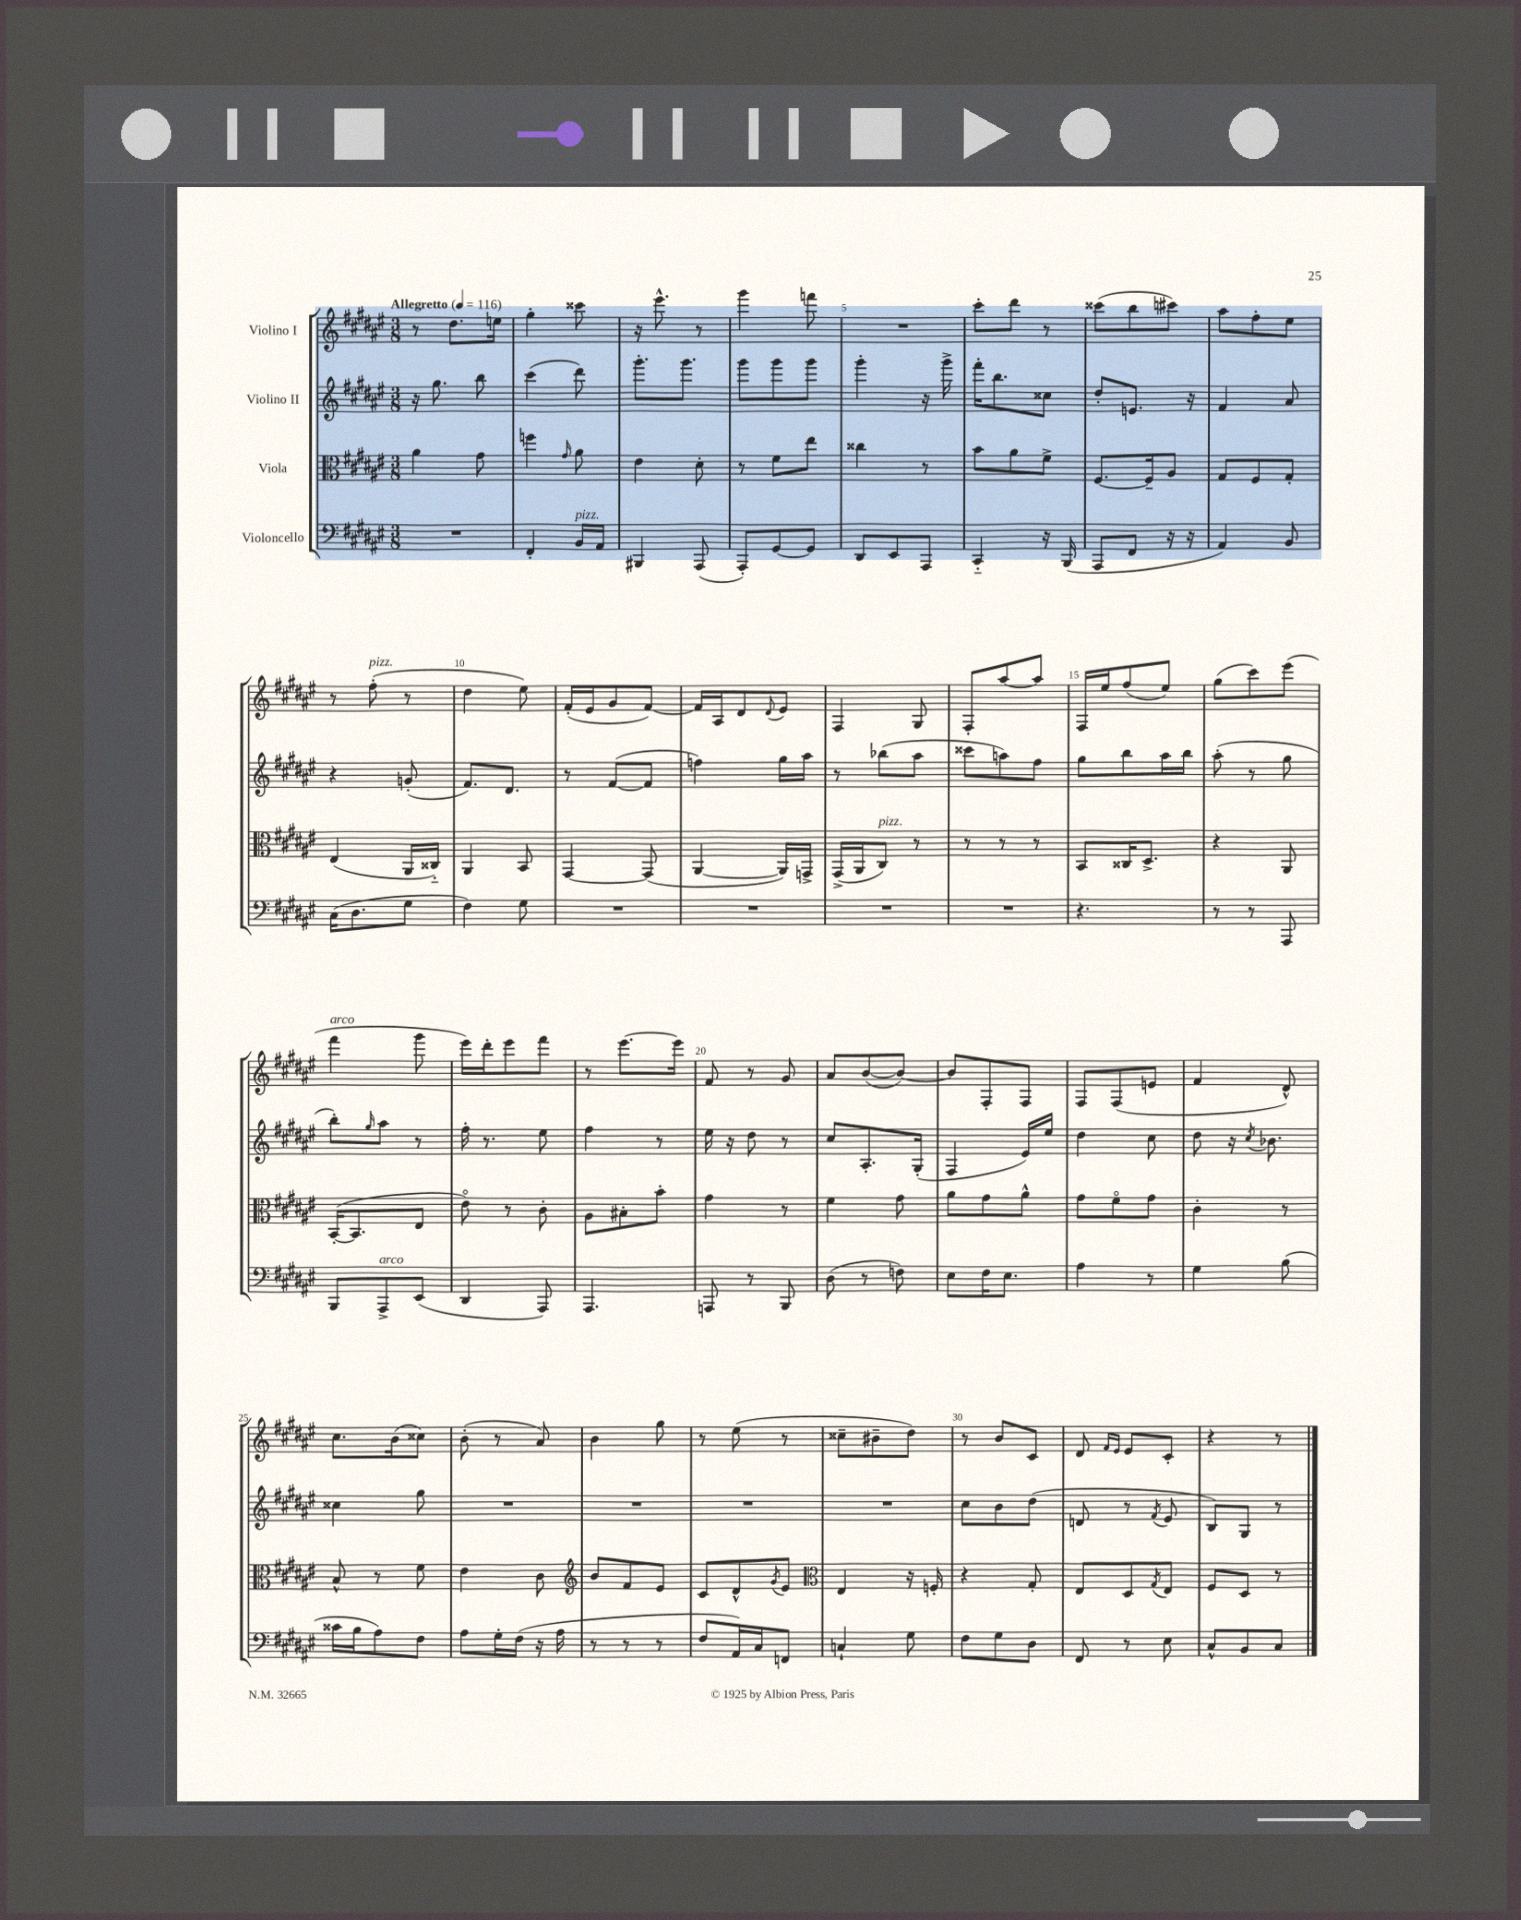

**kern	**kern	**kern	**kern
*staff4	*staff3	*staff2	*staff1
*clefF4	*clefC3	*clefG2	*clefG2
*k[f#c#g#d#a#e#]	*k[f#c#g#d#a#e#]	*k[f#c#g#d#a#e#]	*k[f#c#g#d#a#e#]
*M3/8	*M3/8	*M3/8	*M3/8
*MM116	*MM116	*MM116	*MM116
4.r	4a#\	16r	8r
.	.	8.gg#\	.
.	.	.	8.dd#\L
.	8g#\	8bb\	.
.	.	.	16ee\Jk
=	=	=	=
4FF#'/	4ff\	(4ccc#\	4gg#'\
.	16qqg#/	.	.
16BB/LL	8a#\	8ddd#\)	8ccc##\
16AA#/JJ	.	.	.
=	=	=	=
4BBB#/	4e#\	8.ggg#'\L	16r
.	.	.	8.eee#^^\
.	.	8.ggg#\J	.
(8AAA#/	8d#'\	.	8r
=	=	=	=
8AAA#'/L)	8r	8ggg#\L	4ggg#\
[8GG#/	8f#\L	8ggg#\	.
8GG#/]J	8ee#\J	8ggg#\J	8fff\
=	=	=	=
8DD#/L	4cc##\	4ggg#'\	4.r
8EE#/	.	.	.
8AAA#/J	8r	16r	.
.	.	16ggg#^\	.
=	=	=	=
4CC#'~/	8b\L	16fff#'\LK	8ccc#'\L
.	.	8.bb\	.
.	8a#\	.	8ddd#\J
16r	8f#^\J	8cc##\J	8r
(16BBB/	.	.	.
=	=	=	=
8AAA#/L	[8.F#/L	8dd#'/L	(8ccc##\L
8FF#/J	.	8.e/J	8bb\
.	16F#~/]k	.	.
16r	8A#/J	.	8ccc#\J)
16r	.	16r	.
=	=	=	=
4AA#/)	8G#/L	4f#/	8aa#\L
.	8F#/	.	8ff#'\
8BB/	8G#'/J	8a#/	8ee#\J
=	=	=	=
(16C#\LK	(4E#/	4r	8r
8.D#\	.	.	.
.	.	.	(8ff#'\
8G#\J	16AA#/LL	(8g'/	8r
.	16C##'~/JJ)	.	.
=	=	=	=
4F#\)	4AA#/	8.f#/L)	4dd#\
.	.	8.d#/J	.
8G#\	8BB/	.	8ee#\)
=	=	=	=
4.r	[4GG#/	8r	(16f#'/LL
.	.	.	16e#/J
.	.	([8f#/L	8g#/
.	(8GG#/]	8f#/]J	[8f#/J)
=	=	=	=
4.r	[4AA#/	4ff\)	16f#/]LL
.	.	.	16A#/J
.	.	.	8d#/
.	.	.	8qqd#/
.	16AA#/]LL)	16gg#\LL	8e#/J
.	16GG^/JJ	16aa#\JJ	.
=	=	=	=
4.r	(16GG#^/LL	8r	4F#/
.	16AA#/J	.	.
.	8C#/J)	(8bb-\L	.
.	8r	8aa#\J	8G#/
=	=	=	=
4.r	8r	8ccc##\L	8F#'/L
.	8r	8aa\)	[8aa#/
.	8r	8ff#\J	8aa#/]J
=	=	=	=
4.r	8BB/L	8gg#\L	16F#/LL
.	.	.	16ee#/J
.	16C##/K	8bb\	(8ff#/
.	8.D#^/J	.	.
.	.	16aa#\L	8ee#/J)
.	.	16bb\JJ	.
=	=	=	=
8r	4r	(8aa#'\	(8gg#\L
8r	.	8r	8ccc#\)
8AAA#/	8AA#/	8gg#\	(8eee#\J
=	=	=	=
8BBB/L	([16BB'/LK	8bb'\L)	4fff#\
.	8.BB/]	.	.
.	.	16qqgg#/	.
8AAA#^/	.	8aa#\J	.
(8EE#/J	8E#/J	8r	8ggg#\
=	=	=	=
4DD#/	8e#o\)	16ff#'\	16eee#\LL)
.	.	8.r	16ddd#'\J
.	8r	.	8eee#\
8AAA#/)	8c#'\	8ee#\	8fff#\J
=	=	=	=
4.AAA#/	8A#\L	4ff#\	8r
.	8B#'\	.	[8.eee#\L
.	8b'\J	8r	.
.	.	.	16eee#\]Jk
=	=	=	=
8AAA/	4g#\	16ee#\	8f#/
.	.	16r	.
8r	.	8dd#\	8r
8BBB/	8r	8r	8g#/
=	=	=	=
(8D#\	4f#\	8cc#/L	8a#/L
8r	.	8.A#'/	([8b/
8F\)	8g#\	.	8b/_J)
.	.	(16G#'/Jk	.
=	=	=	=
8E#\L	8a#\L	4F#/	8b/]L
16F#\K	8g#\	.	8F#'/
8.E#\J	.	.	.
.	8a#^^\J	16e#/LL)	8F#/J
.	.	16ee#/JJ	.
=	=	=	=
4A#\	8g#\L	4dd#\	8F#/L
.	8f#o\	.	(8F#/
8r	8g#\J	8cc#\	8e/J
=	=	=	=
4G#\	4c#'\	8dd#\	4f#/
.	.	16r	.
.	.	8qcc#/	.
.	.	8.b-\	.
(8B\	8r	.	8d#^^/)
=	=	=	=
16c##\LL	8B^^/	4cc##\	8.cc#\L
16B\J	.	.	.
8A#\)	8r	.	.
.	.	.	(16b\k
8F#\J	8f#\	8gg#\	8cc##\J)
=	=	=	=
8A#\L	4e#\	4.r	(8b'\
16G#'\L	.	.	8r
(16F#\JJ	.	.	.
16r	8c#\	.	8a#/)
16A#\	.	.	.
=	=	=	=
*	*clefG2	*	*
8r	8b/L	4.r	4b\
8r	8f#/	.	.
8r	8e#/J	.	8gg#\
=	=	=	=
8F#/L	8c#/L	4.r	8r
16AA#/L)	8d#^^/	.	(8ee#\
16C#/J	.	.	.
.	8qg#/	.	.
8FF/J	8e#/J	.	8r
=	=	=	=
*	*clefC3	*	*
4C`/	4E#/	4.r	8cc##~\L
.	.	.	8b#~\
8G#\	16r	.	8dd#\J)
.	16F'/	.	.
=	=	=	=
8F#\L	4r	8cc#\L	8r
8G#\	.	8b\	8b/L
8D#\J	8G#'/	(8dd#\J	8c#/J
=	=	=	=
8FF#/	8E#/L	8d/	8d#/
.	.	.	16qqf#/LL
.	.	.	16qqe#/JJ
8r	8D#/	8r	8e#/L
.	8qG#/	8qf#/	.
8E#\	8E#/J	8e#/	8c#'/J
=	=	=	=
8C#^^/L	8F#/L	8B/L)	4r
8BB/	8D#/J	8G#/J	.
8C#/J	8r	8r	8r
==	==	==	==
*-	*-	*-	*-
